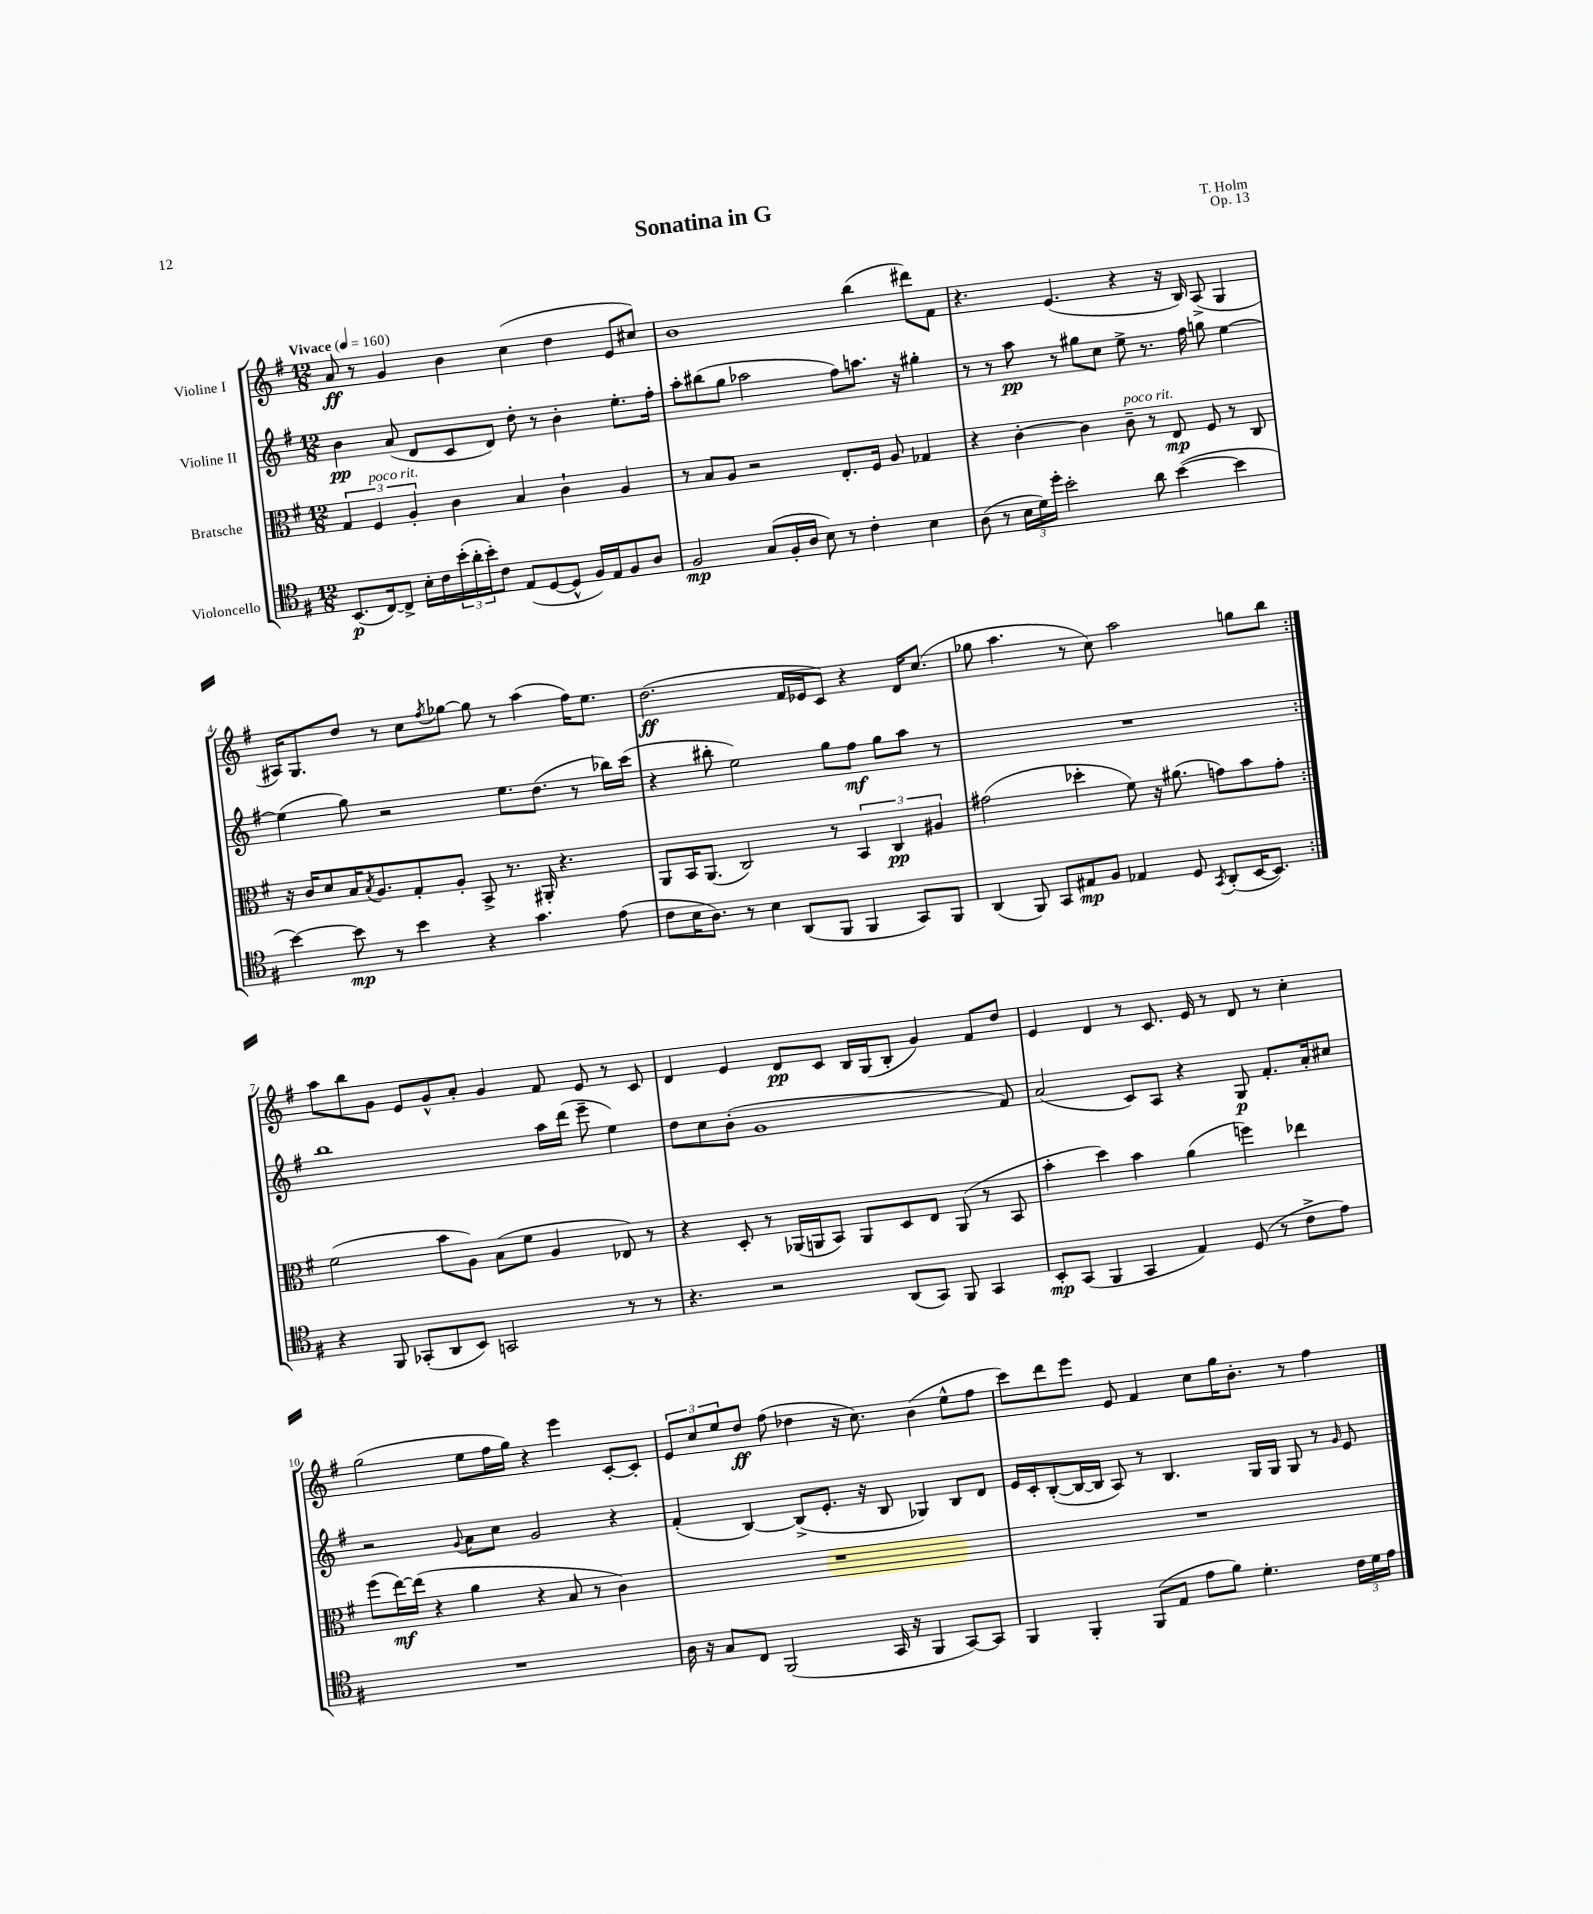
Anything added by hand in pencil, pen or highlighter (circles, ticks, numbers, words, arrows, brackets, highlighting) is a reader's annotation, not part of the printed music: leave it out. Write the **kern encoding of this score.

**kern	**kern	**kern	**kern
*staff4	*staff3	*staff2	*staff1
*clefC4	*clefC3	*clefG2	*clefG2
*k[f#]	*k[f#]	*k[f#]	*k[f#]
*M12/8	*M12/8	*M12/8	*M12/8
*MM160	*MM160	*MM160	*MM160
(8.BB	6G	4b	8a
.	.	.	8r
.	6F#	.	.
[16C)	.	.	.
8C^]	.	(8a	4g
.	6A'	.	.
16B'	.	8d	.
16c	.	.	.
(24b'	4c	8c	4b
24a'	.	.	.
24b')	.	.	.
8c	.	8d)	.
(8E	4B	8dd'	(4cc
[8D	.	8r	.
8D^^]	4c`	4b'	4dd
16F#)	.	.	.
16E	.	.	.
8F#	4A	8.ee'	8e
8A	.	.	8cc#)
.	.	16ff#'	.
=	=	=	=
2F#	8r	8aa'	1b
.	8B	(8bb#	.
.	8A	8gg	.
.	2r	2aa-	.
(8G	.	.	.
16F#'	.	.	.
16A	.	.	.
8B)	.	.	.
8r	8.E'	8ff#)	.
4c'	.	8.aa	(4bb
.	16F#	.	.
.	8A	.	.
.	.	16r	.
4B	4G-	4gg#'	8ddd#)
.	.	.	8f#
=	=	=	=
(8A	4r	8r	4.r
8r	.	8r	.
24B	[4c'	8aa	.
24d)	.	.	.
24dd'	.	.	.
2b'	.	8r	(4.e
.	4c]	8gg#	.
.	.	8cc	.
.	8c~	8ee^	4r
8a	8r	8.r	.
([4b	8E	.	16r
.	.	16ff#	16B)
.	8F#	8gg	(8A^
4b]	8r	[4ee	4G
.	8C	.	.
=	=	=	=
[4b)	16r	(4ee]	16A#)
.	16c	.	8.G
.	8d	.	.
8b]	16B	8gg)	8dd
.	8qB	.	.
.	8.A	.	.
8r	.	2r	8r
4b	8G'	.	8cc
.	.	.	8qff#
.	8A'	.	[8gg-
4r	8BB^	.	8gg-]
.	8.r	8.ee	8r
4.g	.	.	(4aa
.	16AA#'	(8.dd	.
.	4.r	.	.
.	.	8r	16ff#)
.	.	.	8.ee
(8e	.	16bb-)	.
.	.	(16ccc	.
=	=	=	=
8c	8AA	4r	(2.dd
16B	16BB	.	.
8.A)	(8.AA	.	.
.	.	8bb#'	.
8r	2C)	2ee)	.
4B	.	.	.
(8AA	.	.	16f#
.	.	.	16e-
8FF#	8r	8gg	8c)
4FF#	6BB	8ff#	4r
.	.	8gg	.
.	6C	.	.
8GG)	.	8aa	16d
.	.	.	(8.cc
.	6A#	.	.
8FF#	.	8r	.
=	=	=	=
(4AA	(2g#	1.r	8gg-
.	.	.	4.aa
8FF#)	.	.	.
8GG	.	.	.
8E#	4dd-'	.	8r
8F#	.	.	8cc)
4E-	8f#)	.	2aa
.	16r	.	.
.	(8.a#	.	.
8D	.	.	.
8qGG	.	.	.
(8AA'	8g)	.	.
[16BB	8b	.	8gg
8.BB])	.	.	.
.	8g'	.	8bb
=:|!	=:|!	=:|!	=:|!
4r	(2f#	1bb	8aa
.	.	.	8bb
8FF#	.	.	8g
(8GG-'	.	.	8e
8AA	8b	.	8g^^
8BB)	8A)	.	8a'
2GG	(8B	.	4g
.	8f#	.	.
.	4A	16aa	8f#
.	.	(16ddd	.
.	.	8eee~	8e
8r	8E-)	4ee)	8r
8r	8r	.	8c
=	=	=	=
4.r	4r	8dd	4d
.	.	8cc	.
.	8D'	(8b'	4e
2r	8r	1g	.
.	(16AA-	.	8d
.	16AA	.	.
.	8BB)	.	8c
.	8AA	.	16B
.	.	.	(16G
(8AA	8D	.	8B'
8GG)	8E	.	4g)
8FF#	(8AA	.	.
4GG	8r	.	8f#
.	8BB	8f#)	8dd
=	=	=	=
8BB'	4b'	(2a	4e
(8GG	.	.	.
4FF#	4dd)	.	4d
4GG	4b	8c)	8r
.	.	8A	8.c
4E)	(4a	4r	.
.	.	.	16e
.	.	.	8r
(8D	4ff)	8G	8d
8r	.	8.f#'	8r
8c^	4ee-	.	4cc'
.	.	16a'	.
8e)	.	8cc#	.
=	=	=	=
1.r	(8ff#	2r	(2gg
.	[16ee)	.	.
.	(16ee]	.	.
.	4r	.	.
.	.	8qqg	.
.	4a	8a	8ee
.	.	8cc	16ff#
.	.	.	16gg)
.	4r	2g	4r
.	8B	.	4eee
.	8r	.	.
.	4c)	4r	[8c'
.	.	.	8c']
=	=	=	=
16A	1.r	(4f#'	12e
16r	.	.	.
.	.	.	12cc
8G	.	.	.
.	.	.	12ee
8C	.	[4B)	8dd
(2FF#	.	.	(8ff#
.	.	(8B^]	4dd-
.	.	8.e'	.
.	.	.	16r
.	.	16r	8.cc)
16GG	.	8B	.
16r	.	.	.
4FF#	.	4G-)	(4b
[8GG)	.	8B	8ee^^
8GG]	.	8d	8ff#
=	=	=	=
4FF#	1.r	16e	8ccc)
.	.	16c'	.
.	.	([8B'	8ddd
4FF#'	.	16B_	8eee
.	.	16B]	.
.	.	8A)	8e
(8FF#	.	8r	4f#
8E	.	4.B	.
8e	.	.	8cc
8f#)	.	.	16gg
.	.	.	8.b'
4.d'	.	16G	.
.	.	16G	.
.	.	8G	8r
.	.	8r	4ff#
.	.	16qqg	.
24c	.	8e	.
24d	.	.	.
24e	.	.	.
==	==	==	==
*-	*-	*-	*-
